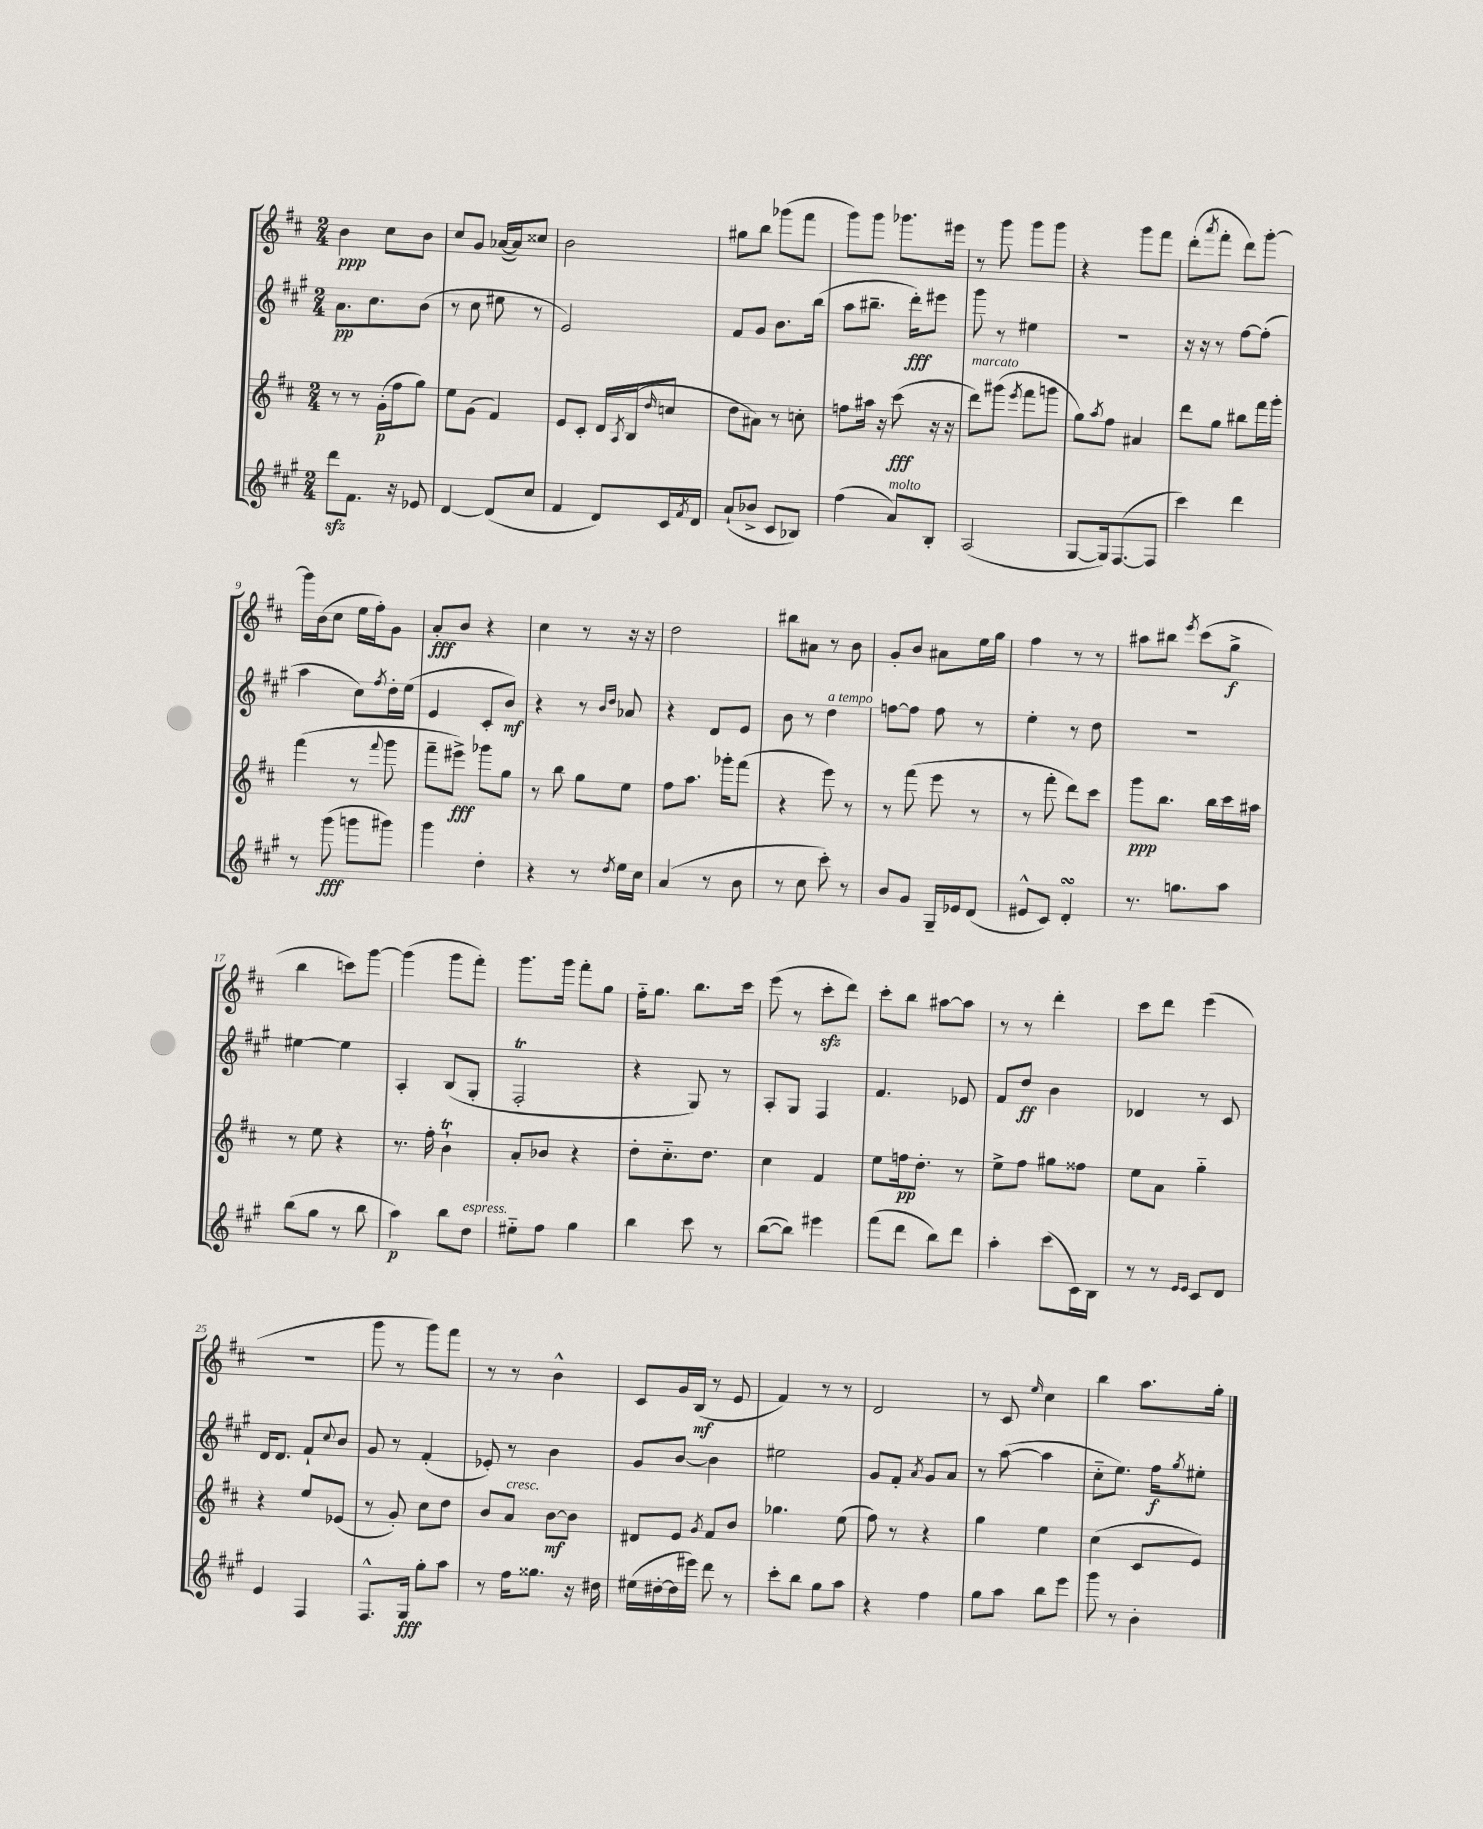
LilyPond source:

<<
\new StaffGroup <<
\new Staff = "s0" {
    \clef treble \key d \major \numericTimeSignature \time 2/4
    b'4\ppp cis''8 b'8 |
    cis''8 g'8 aes'16~( aes'16) cisis''8 |
    b'2 |
    gis''8 b''8 ges'''8( fis'''8 |
    g'''8) g'''8 ges'''8. eis'''16 |
    r8 g'''8 g'''8 g'''8 |
    r4 g'''8 fis'''8 |
    d'''8-.( \acciaccatura { a'''8 } fis'''8-. d'''8) g'''8~-. |
    g'''16 b'16( cis''8 e''16 fis''16-.) g'8 |
    a'8-.\fff b'8 r4 |
    cis''4 r8 r16 r16 |
    d''2 |
    bis''8 ais'8 r8 b'8 |
    g'8-. b'8 ais'8 e''16 g''16 |
    fis''4 r8 r8 |
    ais''8 bis''8 \acciaccatura { e'''8 } cis'''8( g''8->\f |
    b''4 c'''8) g'''8~ |
    g'''4( g'''8 fis'''8-.) |
    g'''8. g'''16 fis'''8-. g''8 |
    fis''16-_ g''8. b''8. cis'''16 |
    e'''8( r8 cis'''8-.\sfz d'''8) |
    cis'''8-. b''8 ais''8~ ais''8 |
    r8 r8 d'''4-. |
    cis'''8 d'''8 e'''4( |
    r2 |
    g'''8 r8 g'''8) fis'''8 |
    r8 r8 b'4-^ |
    cis'8 g'16 b16\mf( r8 e'8 |
    fis'4) r8 r8 |
    d'2 |
    r8 cis'8 \grace { e''16 } cis''4 |
    b''4 a''8. g''16-. \bar "|." |
}
\new Staff = "s1" {
    \clef treble \key a \major \numericTimeSignature \time 2/4
    a'8.\pp cis''8. b'8( |
    r8 cis''8 eis''8 r8 |
    e'2) |
    fis'8 gis'8 b'8. b''16( |
    a''8 bis''8.-- d'''16-.\fff) eis'''8 |
    gis'''8 r8 eis''4 |
    r2 |
    r16 r16 r8 fis''8~ fis''8-.( |
    a''4 cis''8) \acciaccatura { fis''8 } d''16-. e''16( |
    e'4 cis'8-. b'8\mf) |
    r4 r8 \grace { b'16 d''16 } aes'8 |
    r4 d'8 e'8 |
    b'8 r8 d''4^\markup { \italic "a tempo" } |
    f''8~ f''8 f''8 r8 |
    e''4-. r8 d''8 |
    R2 |
    eis''4~ eis''4 |
    a4-. b8( gis8-. |
    fis2-.\trill |
    r4 gis8) r8 |
    a8-. gis8 fis4 |
    fis'4. ees'8 |
    fis'8 d''8\ff b'4 |
    des'4 r8 cis'8 |
    d'16 d'8. fis'8-! \appoggiatura { cis''8 } b'8 |
    gis'8 r8 fis'4-.( |
    ees'8-.) r8 b'4 |
    gis'8 b'8~ b'4 |
    eis''2 |
    gis'8 fis'8-. \acciaccatura { a'8 } gis'8 a'8 |
    r8 a''8~( a''4 |
    cis''8-_ e''8.) fis''16\f \acciaccatura { gis''8 } eis''8-. \bar "|." |
}
\new Staff = "s2" {
    \clef treble \key d \major \numericTimeSignature \time 2/4
    r8 r8 g'16-.\p( fis''16 g''8) |
    e''8 g'8( fis'4) |
    e'8 cis'8-. d'16 \acciaccatura { a8 } b16( \grace { d''16 } c''8 |
    d''8 ais'8) r8 c''8-. |
    f''8 ais''16 r16 cis'''8\fff( r16 r16 |
    d'''8^\markup { \italic "marcato" }) gis'''8( \acciaccatura { e'''8 } fis'''8 g'''8 |
    g''8) \acciaccatura { a''8 } fis''8 ais'4 |
    d'''8 g''8 bis''8 fis'''16 g'''16-. |
    fis'''4( r8 \appoggiatura { fis'''8 } g'''8 |
    fis'''8-- eis'''8->\fff) ges'''8 g''8 |
    r8 b''8 g''8 e''8 |
    fis''8 a''8. ges'''16-. fis'''8( |
    r4 e'''8) r8 |
    r8 fis'''8( e'''8 r8 |
    r8 fis'''8-. d'''8) cis'''8 |
    g'''8\ppp b''8. b''16 cis'''16 ais''16 |
    r8 e''8 r4 |
    r8. fis''16-. b'4-!\trill |
    a'8-. bes'8 r4 |
    d''8-. cis''8.-_ d''8. |
    cis''4 fis'4 |
    e''8 f''16\pp d''8.-. r8 |
    e''8-> fis''8 gis''8 fisis''8 |
    e''8 a'8 g''4-_ |
    r4 e''8 ees'8( |
    r8 g'8-.) cis''8 d''8 |
    b'8 a'8^\markup { \italic "cresc." } b'8~\mf b'8 |
    dis'8 e'8 \acciaccatura { g'8 } fis'8 b'8 |
    ges''4. e''8( |
    fis''8) r8 r4 |
    g''4 e''4 |
    cis''4( cis'8 e'8) \bar "|." |
}
\new Staff = "s3" {
    \clef treble \key a \major \numericTimeSignature \time 2/4
    d'''8\sfz fis'8. r16 ees'8 |
    d'4~ d'8( cis''8 |
    fis'4 d'8) cis'16 \acciaccatura { fis'8 } d'16 |
    a'8-!( bes'8-> cis'8 bes8) |
    fis''4( a'8^\markup { \italic "molto" }) b8-. |
    a2( |
    gis8~ gis16) fis8.~( fis8 |
    cis'''4) d'''4 |
    r8 gis'''8\fff( g'''8 gis'''8) |
    gis'''4 d''4-. |
    r4 r8 \acciaccatura { d''8 } e''16 cis''16 |
    a'4( r8 b'8 |
    r8 cis''8 cis'''8-.) r8 |
    b'8 gis'8 gis16-- ees'16 d'8( |
    eis'8-^ cis'8) d'4-.\turn |
    r8. g''8. a''8 |
    b''8( gis''8 r8 b''8 |
    a''4\p) b''8 d''8^\markup { \italic "espress." } |
    eis''8-_ fis''8 gis''4 |
    b''4 cis'''8 r8 |
    b''8~( b''8) eis'''4 |
    fis'''8( d'''8 b''8) d'''8 |
    a''4-. cis'''8( cis'16) b16 |
    r8 r8 \grace { e'16 e'16 } cis'8 d'8 |
    e'4 fis4 |
    fis8.-^ gis16\fff gis''8-. a''8 |
    r8 fis''16 gisis''8. r16 dis''16 |
    eis''16( dis''16~-. dis''16 eis'''16) d'''8 r8 |
    cis'''8-. b''8 gis''8 a''8 |
    r4 fis''4 |
    gis''8 a''8 b''8 e'''8 |
    gis'''8 r8 b'4-. \bar "|." |
}
>>
>>
